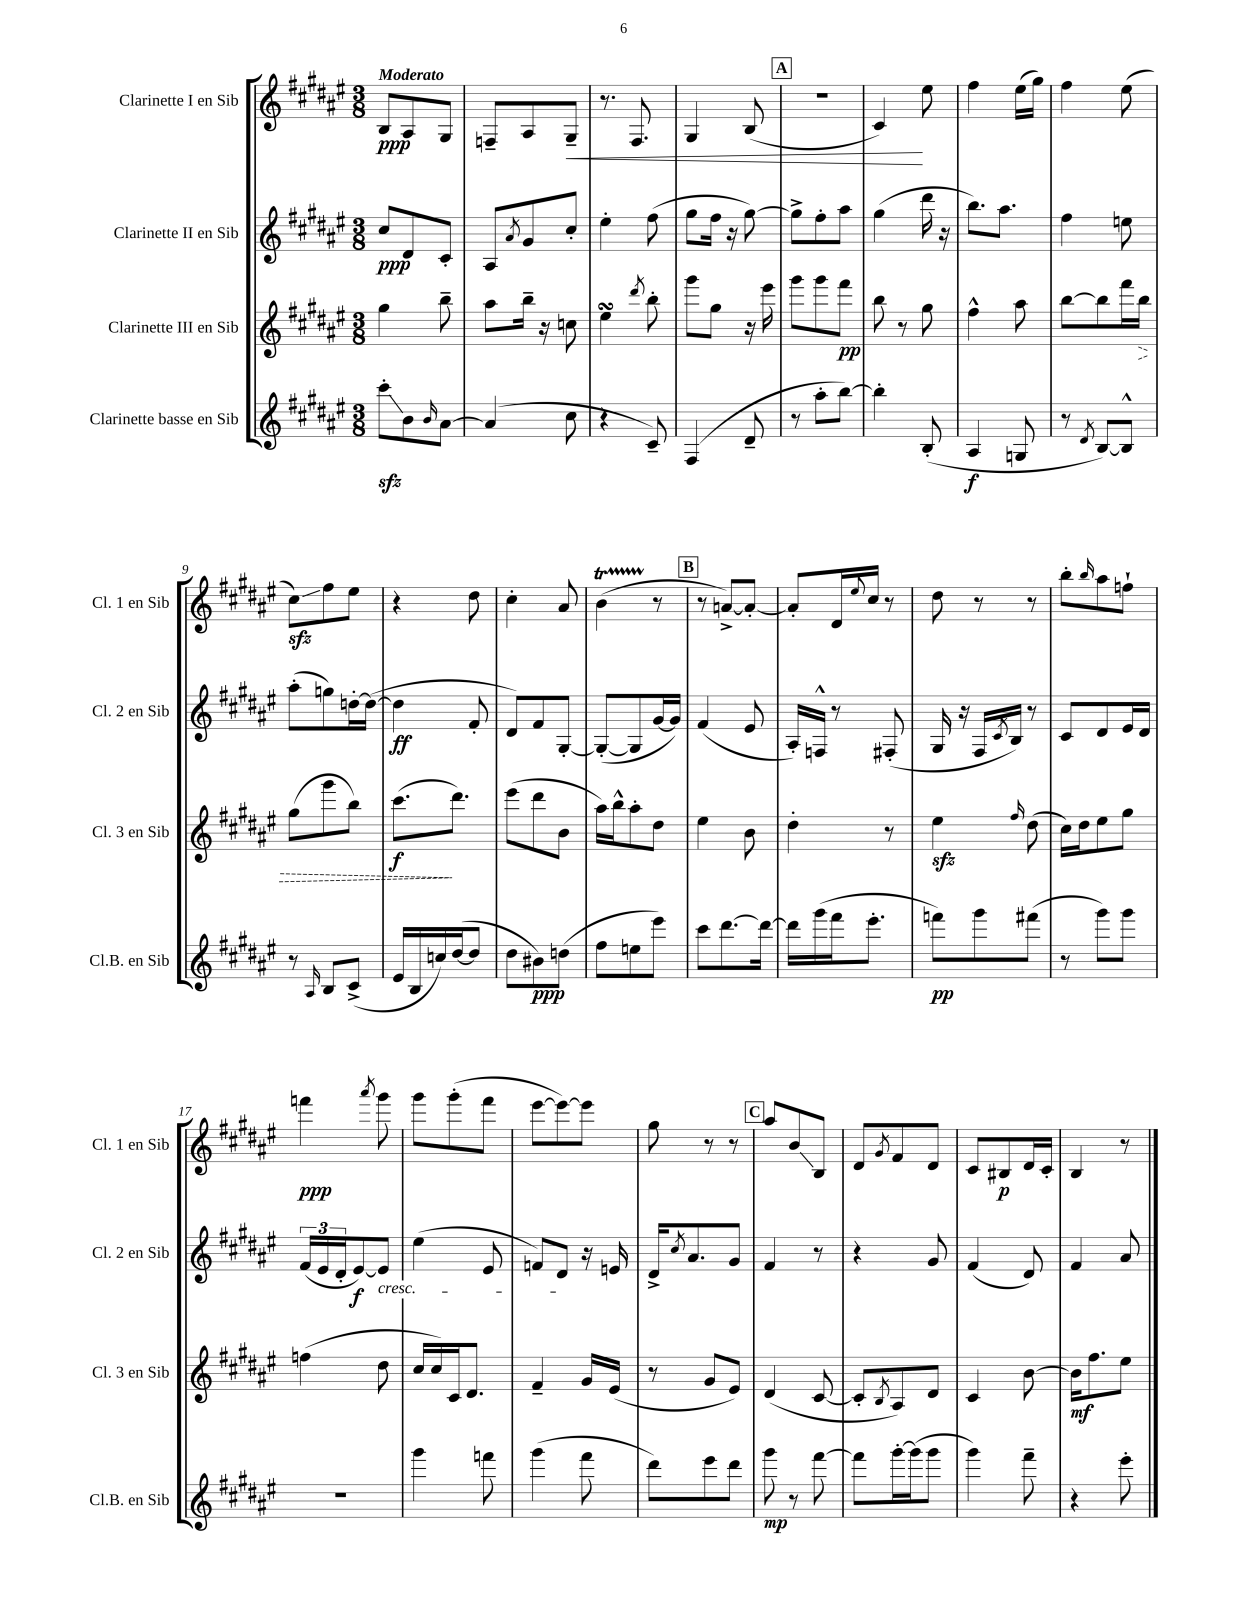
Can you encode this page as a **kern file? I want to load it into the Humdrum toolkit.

**kern	**kern	**kern	**kern
*staff4	*staff3	*staff2	*staff1
*clefG2	*clefG2	*clefG2	*clefG2
*k[f#c#g#d#a#e#]	*k[f#c#g#d#a#e#]	*k[f#c#g#d#a#e#]	*k[f#c#g#d#a#e#]
*M3/8	*M3/8	*M3/8	*M3/8
8ccc#'	4gg#	8cc#	8B
8b	.	8d#	8A#
16qqb	.	.	.
[8a#	8bb~	8c#'	8G#
=	=	=	=
(4a#]	8aa#	8A#	8F~
.	.	8qa#	.
.	16bb~	8g#	8A#
.	16r	.	.
8cc#	8cc	8cc#'	8G#~
=	=	=	=
4r	4ee#	4ee#'	8.r
.	.	.	8.F#
.	8qddd#	.	.
8c#~)	8bb'	(8ff#	.
=	=	=	=
(4F#	8ggg#	8gg#	4G#
.	8gg#	16ff#	.
.	.	16r	.
8d#~	16r	[8gg#)	(8B
.	16eee#	.	.
=	=	=	=
8r	8ggg#	8gg#^]	4.r
8aa#'	8ggg#	8ff#'	.
[8bb)	8fff#	8aa#	.
=	=	=	=
4bb']	8bb	(4gg#	4c#)
.	8r	.	.
(8B'	8gg#	16ddd#	8ee#
.	.	16r	.
=	=	=	=
4A#	4ff#^^	8.bb)	4ff#
.	.	8.aa#	.
8G	8aa#	.	(16ee#
.	.	.	16gg#)
=	=	=	=
8r	[8bb	4ff#	4ff#
8qd#	.	.	.
[8B)	8bb]	.	.
8B^^]	16fff#	8ee	(8ee#
.	16bb	.	.
=	=	=	=
8r	(8gg#	(8aa#'	8cc#)
16qqA#	.	.	.
8B	8ggg#	8gg)	8ff#
(8c#^	8bb)	[16dd'	8ee#
.	.	(16dd_	.
=	=	=	=
16e#	(8.ccc#	4dd]	4r
16B	.	.	.
16cc)	.	.	.
([16dd#	8.ddd#)	.	.
8dd#]	.	8f#'	8dd#
=	=	=	=
8dd#	(8eee#	8d#)	4cc#'
8b#)	8ddd#	8f#	.
(8dd	8b	[8G#'	8a#
=	=	=	=
8ff#	16aa#)	(8G#'_	(4b
.	16bb^^	.	.
8ee	8aa#'	8G#]	.
8eee#)	8dd#	[16g#	8r
.	.	16g#])	.
=	=	=	=
8ccc#	4ee#	(4f#	8r
[8.ddd#	.	.	[8a^)
.	8b	8e#	8a'_
16ddd#_	.	.	.
=	=	=	=
16ddd#]	4dd#'	16A#')	8a']
(16ggg#	.	16F^^	.
16fff#	.	8r	16d#
.	.	.	8qqee#
8.eee#'	.	.	16cc#
.	8r	(8F#'	8r
=	=	=	=
8fff)	4ee#	16G#	8dd#
.	.	16r	.
8ggg#	.	16F#	8r
.	.	8qc#	.
.	.	16B)	.
.	16qqff#	.	.
(8fff#	(8dd#	8r	8r
=	=	=	=
8r	16cc#)	8c#	8bb'
.	16dd#	.	.
.	.	.	16qqbb
8ggg#)	8ee#	8d#	8aa#
8ggg#	8gg#	16e#	8ff`
.	.	16d#	.
=	=	=	=
4.r	(4ff	(24f#	4fff
.	.	24e#	.
.	.	24d#'	.
.	.	[8e#)	.
.	.	.	8qaaa#
.	8dd#	8e#]	8ggg#
=	=	=	=
4ggg#	16cc#	(4ee#	8ggg#
.	16cc#)	.	.
.	16c#	.	(8ggg#'
.	8.d#	.	.
8fff	.	8e#	8fff#
=	=	=	=
(4ggg#	4f#~	8f)	[8eee#
.	.	8d#	8eee#_)
8fff#	16g#	16r	8eee#]
.	(16e#	16e	.
=	=	=	=
8ddd#)	8r	16d#^	8gg#
.	.	8qcc#	.
.	.	8.a#	.
8eee#	8g#	.	8r
8ddd#	8e#)	8g#	8r
=	=	=	=
8ggg#	(4d#	4f#	8aa#
8r	.	.	8b
[8fff#	[8c#	8r	8B
=	=	=	=
8fff#]	8c#']	4r	8d#
.	8qB	.	8qg#
[16ggg#'	8A#)	.	8f#
(16ggg#]	.	.	.
8ggg#	8d#	8g#	8d#
=	=	=	=
4ggg#)	4c#	(4f#	8c#
.	.	.	8B#
8fff#~	[8b	8d#)	16d#
.	.	.	16c#'
=	=	=	=
4r	16b]	4f#	4B
.	8.ff#	.	.
8eee#'	8ee#	8a#	8r
==	==	==	==
*-	*-	*-	*-
